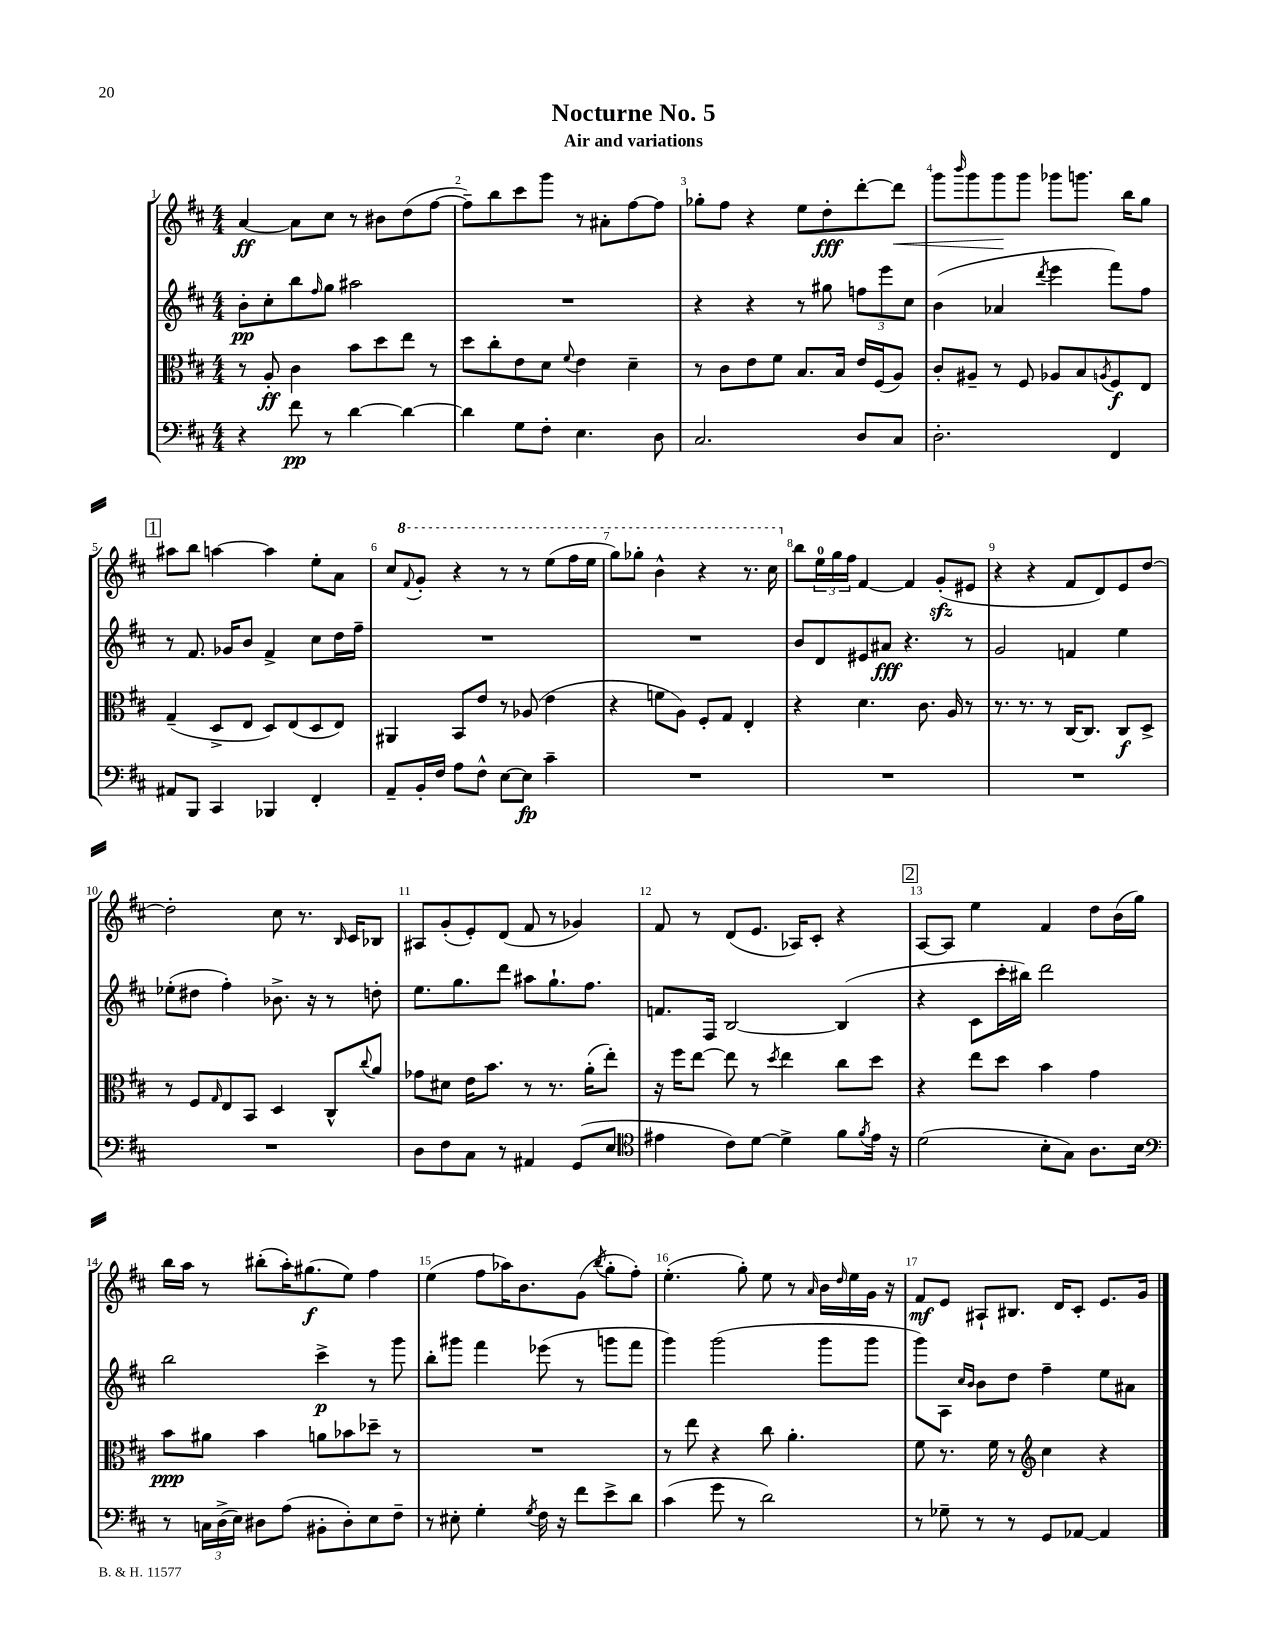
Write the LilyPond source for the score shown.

\header { title = "Nocturne No. 5" subtitle = "Air and variations" }
<<
\new StaffGroup <<
\new Staff = "s0" {
    \clef treble \key d \major \numericTimeSignature \time 4/4
    a'4~\ff a'8 cis''8 r8 bis'8 d''8( fis''8~ |
    fis''8--) b''8 cis'''8 g'''8 r8 ais'8-. fis''8~ fis''8 |
    ges''8-. fis''8 r4 e''8 d''8-.\fff d'''8~-. d'''8\< |
    g'''8 \grace { b'''16 } g'''8 g'''8\! g'''8 ges'''8 g'''8. b''16 g''8 |
    \mark \markup { \box "1" } ais''8 b''8 a''4~ a''4 e''8-. a'8 |
    cis''8 \ottava #1 \appoggiatura { fis''8 } g''8-. r4 r8 r8 e'''8( fis'''16 e'''16 |
    g'''8) ges'''8-. b''4-^ r4 r8. cis'''16 \ottava #0 |
    b''8 \tuplet 3/2 { e''16-0 g''16 fis''16 } fis'4~ fis'4 g'8-.\sfz( eis'8 |
    r4 r4 fis'8 d'8) e'8 d''8~ |
    d''2-. cis''8 r8. \grace { b16 } cis'16 bes8 |
    ais8 g'8-.( e'8-.) d'8( fis'8 r8 ges'4) |
    fis'8 r8 d'8( e'8. aes16) cis'8-. r4 |
    \mark \markup { \box "2" } a8~ a8 e''4 fis'4 d''8 b'16( g''16) |
    b''16 a''16 r8 bis''8-.( a''16-.) gis''8.\f( e''8) fis''4 |
    e''4( fis''8 aes''16) b'8. g'8( \acciaccatura { b''8 } g''8-. fis''8-.) |
    e''4.-.( g''8-.) e''8 r8 \grace { a'16 } b'16 \grace { d''16 } e''16 g'16 r16 |
    fis'8\mf e'8 ais8-! bis8. d'16 cis'8-. e'8. g'16 \bar "|." |
}
\new Staff = "s1" {
    \clef treble \key d \major \numericTimeSignature \time 4/4
    b'8-.\pp cis''8-. b''8 \grace { fis''16 } g''8 ais''2 |
    R1 |
    r4 r4 r8 gis''8 \tuplet 3/2 { f''8 e'''8 cis''8 } |
    b'4( aes'4 \acciaccatura { d'''8 } e'''4 fis'''8) fis''8 |
    \mark \markup { \box "1" } r8 fis'8. ges'16 b'8 fis'4-> cis''8 d''16 fis''16-- |
    R1 |
    R1 |
    b'8 d'8 eis'8 ais'8\fff r4. r8 |
    g'2 f'4 e''4 |
    ees''8-.( dis''8 fis''4-.) bes'8.-> r16 r8 d''8-. |
    e''8. g''8. d'''8 ais''8 g''8.-! fis''8. |
    f'8. fis16 b2~ b4( |
    \mark \markup { \box "2" } r4 cis'8 cis'''16-. bis''16) d'''2 |
    b''2 cis'''4->\p r8 g'''8 |
    b''8-. gis'''8 fis'''4 ees'''8( r8 g'''8 fis'''8 |
    g'''4) g'''2( g'''8 g'''8 |
    g'''8) a8 \grace { cis''16 b'16 } b'8 d''8 fis''4-- e''8 ais'8 \bar "|." |
}
\new Staff = "s2" {
    \clef alto \key d \major \numericTimeSignature \time 4/4
    r8 a8-.\ff cis'4 b'8 d''8 e''8 r8 |
    d''8 cis''8-. e'8 d'8 \appoggiatura { fis'8 } e'4 d'4-- |
    r8 cis'8 e'8 fis'8 b8. b16 e'16 fis16( a8) |
    cis'8-. ais8-- r8 fis8 aes8 b8 \acciaccatura { a8 } fis8\f e8 |
    \mark \markup { \box "1" } g4--( d8-> e8 d8) e8( d8 e8) |
    ais,4 b,8 e'8 r8 aes8( e'4 |
    r4 f'8 a8) fis8-. g8 e4-. |
    r4 d'4. cis'8. a16 r8 |
    r8. r8. r8 cis16~ cis8. cis8\f d8-> |
    r8 fis8 \grace { g16 } e8 b,8 d4 cis8-^ \appoggiatura { cis''8 } a'8 |
    ges'8 dis'8 e'16 b'8. r8 r8. a'16-.( e''8-.) |
    r16 fis''16 e''8~ e''8 r8 \acciaccatura { d''8 } e''4 cis''8 d''8 |
    \mark \markup { \box "2" } r4 e''8 d''8 b'4 g'4 |
    b'8\ppp ais'8 b'4 a'8 bes'8 des''8-- r8 |
    R1 |
    r8 e''8 r4 cis''8 a'4.-. |
    fis'8 r8. fis'16 r8 \clef treble cis''4 r4 \bar "|." |
}
\new Staff = "s3" {
    \clef bass \key d \major \numericTimeSignature \time 4/4
    r4 fis'8\pp r8 d'4~ d'4~ |
    d'4 g8 fis8-. e4. d8 |
    cis2. d8 cis8 |
    d2.-. fis,4 |
    \mark \markup { \box "1" } ais,8 b,,8 cis,4 bes,,4 fis,4-. |
    a,8-- b,16-. fis16 a8 fis8-^ e8~ e8\fp cis'4-- |
    R1 |
    R1 |
    R1 |
    R1 |
    d8 fis8 cis8 r8 ais,4 g,8( e8 |
    \clef tenor eis'4 cis'8) d'8~ d'4-> fis'8 \acciaccatura { fis'8 } eis'16 r16 |
    \mark \markup { \box "2" } d'2( b8-. g8) a8. b16 |
    \clef bass r8 \tuplet 3/2 { c16 d16->( e16) } dis8 a8( bis,8-. dis8-.) e8 fis8-- |
    r8 eis8-. g4-. \acciaccatura { g8 } fis16 r16 fis'8 e'8-> d'8 |
    cis'4( g'8 r8 d'2) |
    r8 ges8-- r8 r8 g,8 aes,8~ aes,4 \bar "|." |
}
>>
>>
\layout { \context { \Score \override BarNumber.break-visibility = ##(#f #t #t) barNumberVisibility = #all-bar-numbers-visible } }
